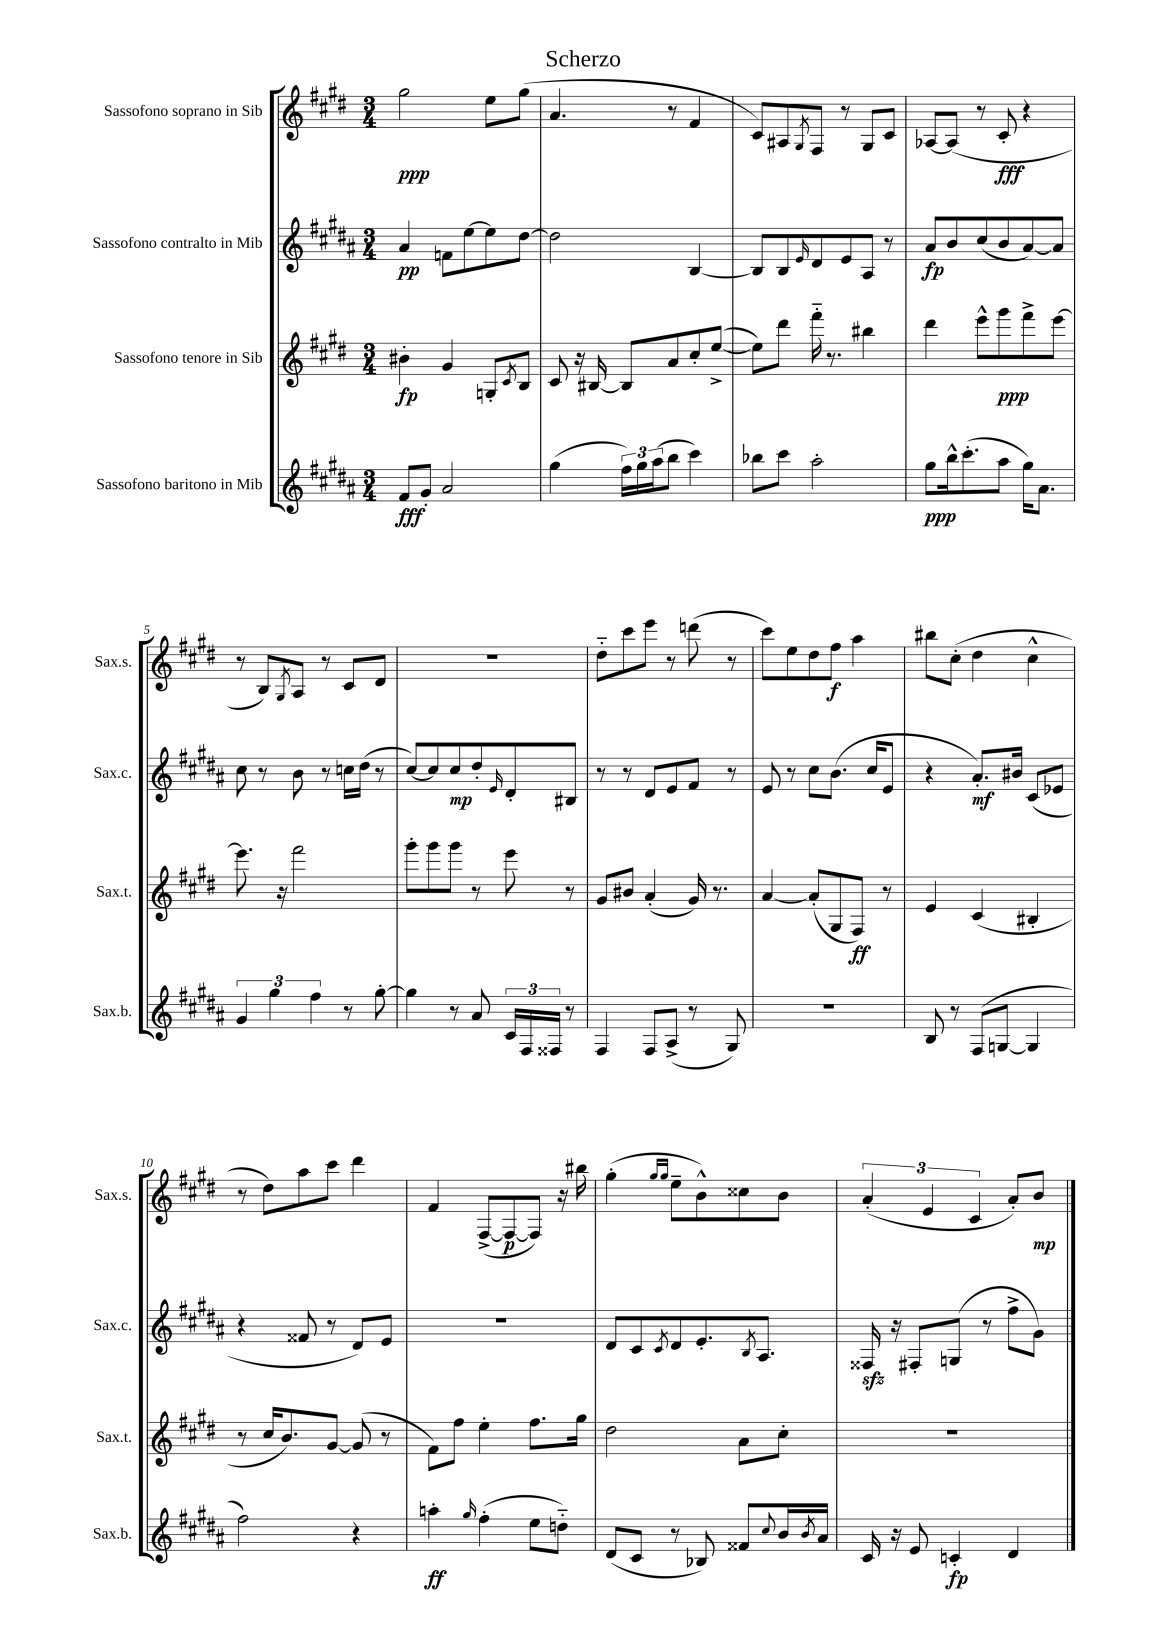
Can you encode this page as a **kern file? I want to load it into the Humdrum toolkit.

**kern	**kern	**kern	**kern
*staff4	*staff3	*staff2	*staff1
*clefG2	*clefG2	*clefG2	*clefG2
*k[f#c#g#d#a#]	*k[f#c#g#d#]	*k[f#c#g#d#a#]	*k[f#c#g#d#]
*M3/4	*M3/4	*M3/4	*M3/4
8f#	4b#'	4a#	2gg#
8g#'	.	.	.
2a#	4g#	8f	.
.	.	[8ee	.
.	8G'	8ee]	8ee
.	8qc#	.	.
.	8B	[8dd#	(8gg#
=	=	=	=
(4gg#	8c#	2dd#]	4.a
.	16r	.	.
.	[16B#	.	.
24ff#)	8B#]	.	.
24gg#	.	.	.
(24aa#	.	.	.
8bb	8a	.	8r
4ccc#)	8cc#'	[4B	4f#
.	([8ee^	.	.
=	=	=	=
8bb-	8ee])	8B]	8c#)
8ccc#	8ddd#	8B	8A#
.	.	16qqe	8qG#
2aa#'	16fff#'~	8d#	8F#
.	8.r	.	.
.	.	8e	8r
.	4bb#	8A#	8G#
.	.	8r	8c#
=	=	=	=
8gg#	4ddd#	8a#	[8A-
16bb^^	.	8b	(8A-]
(8.ccc#'	.	.	.
.	8eee^^	(8cc#	8r
8aa#	8ggg#	8b	8c#'
16gg#)	8fff#^	[8a#)	4r
8.a#	.	.	.
.	[8eee	8a#]	.
=	=	=	=
6g#	8.eee]	8cc#	8r
.	.	8r	8B)
6gg#	.	.	.
.	16r	.	.
.	.	.	8qG#
.	2fff#	8b	8A
6ff#	.	.	.
.	.	8r	8r
8r	.	16cc	8c#
.	.	(16dd#	.
[8gg#'	.	8r	8d#
=	=	=	=
4gg#]	8ggg#'	[8cc#)	2.r
.	8ggg#	8cc#]	.
8r	8ggg#	8cc#	.
8a#	8r	8dd#'	.
.	.	16qqe	.
24c#	8eee	8d#'	.
24F#	.	.	.
24F##	.	.	.
8r	8r	8B#	.
=	=	=	=
4F#	8g#	8r	8dd#'~
.	8b#	8r	8ccc#
8F#	(4a'	8d#	8eee
(8A#^	.	8e	8r
8r	16g#)	8f#	(8ddd
.	8.r	.	.
8G#)	.	8r	8r
=	=	=	=
2.r	[4a	8e	8ccc#)
.	.	8r	8ee
.	(8a']	8cc#	8dd#
.	8G#	(8.b	8ff#
.	8F#)	.	4aa
.	.	16cc#	.
.	8r	8e	.
=	=	=	=
8B	4e	4r	8bb#
8r	.	.	(8cc#'
(8F#	(4c#	8.a#')	4dd#
[8G	.	.	.
.	.	16b#	.
4G]	4B#'	(8c#	4cc#^^
.	.	8e-	.
=	=	=	=
2ff#)	8r	4r	8r
.	16cc#	.	8dd#)
.	8.b)	.	.
.	.	8f##	8aa
.	[8g#	8r	8ccc#
4r	(8g#]	8d#)	4ddd#
.	8r	8e	.
=	=	=	=
4aa'	8f#)	2.r	4f#
.	8ff#	.	.
16qqgg#	.	.	.
(4ff#'	4ee'	.	([8F#^
.	.	.	8F#_
8ee	8.ff#	.	8F#])
8dd'~)	.	.	16r
.	16gg#	.	16bb#
=	=	=	=
(8d#	2dd#	8d#	(4gg#'
8c#	.	8c#	.
.	.	.	16qqgg#
.	.	8qc#	16qqgg#
8r	.	8d#	8ee~
8B-)	.	8.e'	8b^^)
8f##	8a	.	8cc##
.	.	8qB	.
.	.	8.A#	.
8qqcc#	.	.	.
16b	8cc#'	.	8b
8qb	.	.	.
16a#	.	.	.
=	=	=	=
16c#	2.r	16F##	(6a'
16r	.	16r	.
8e	.	8F#'	.
.	.	.	6e
4c'	.	(8G	.
.	.	.	6c#
.	.	8r	.
4d#	.	8ff#^	8a')
.	.	8g#)	8b
==	==	==	==
*-	*-	*-	*-
